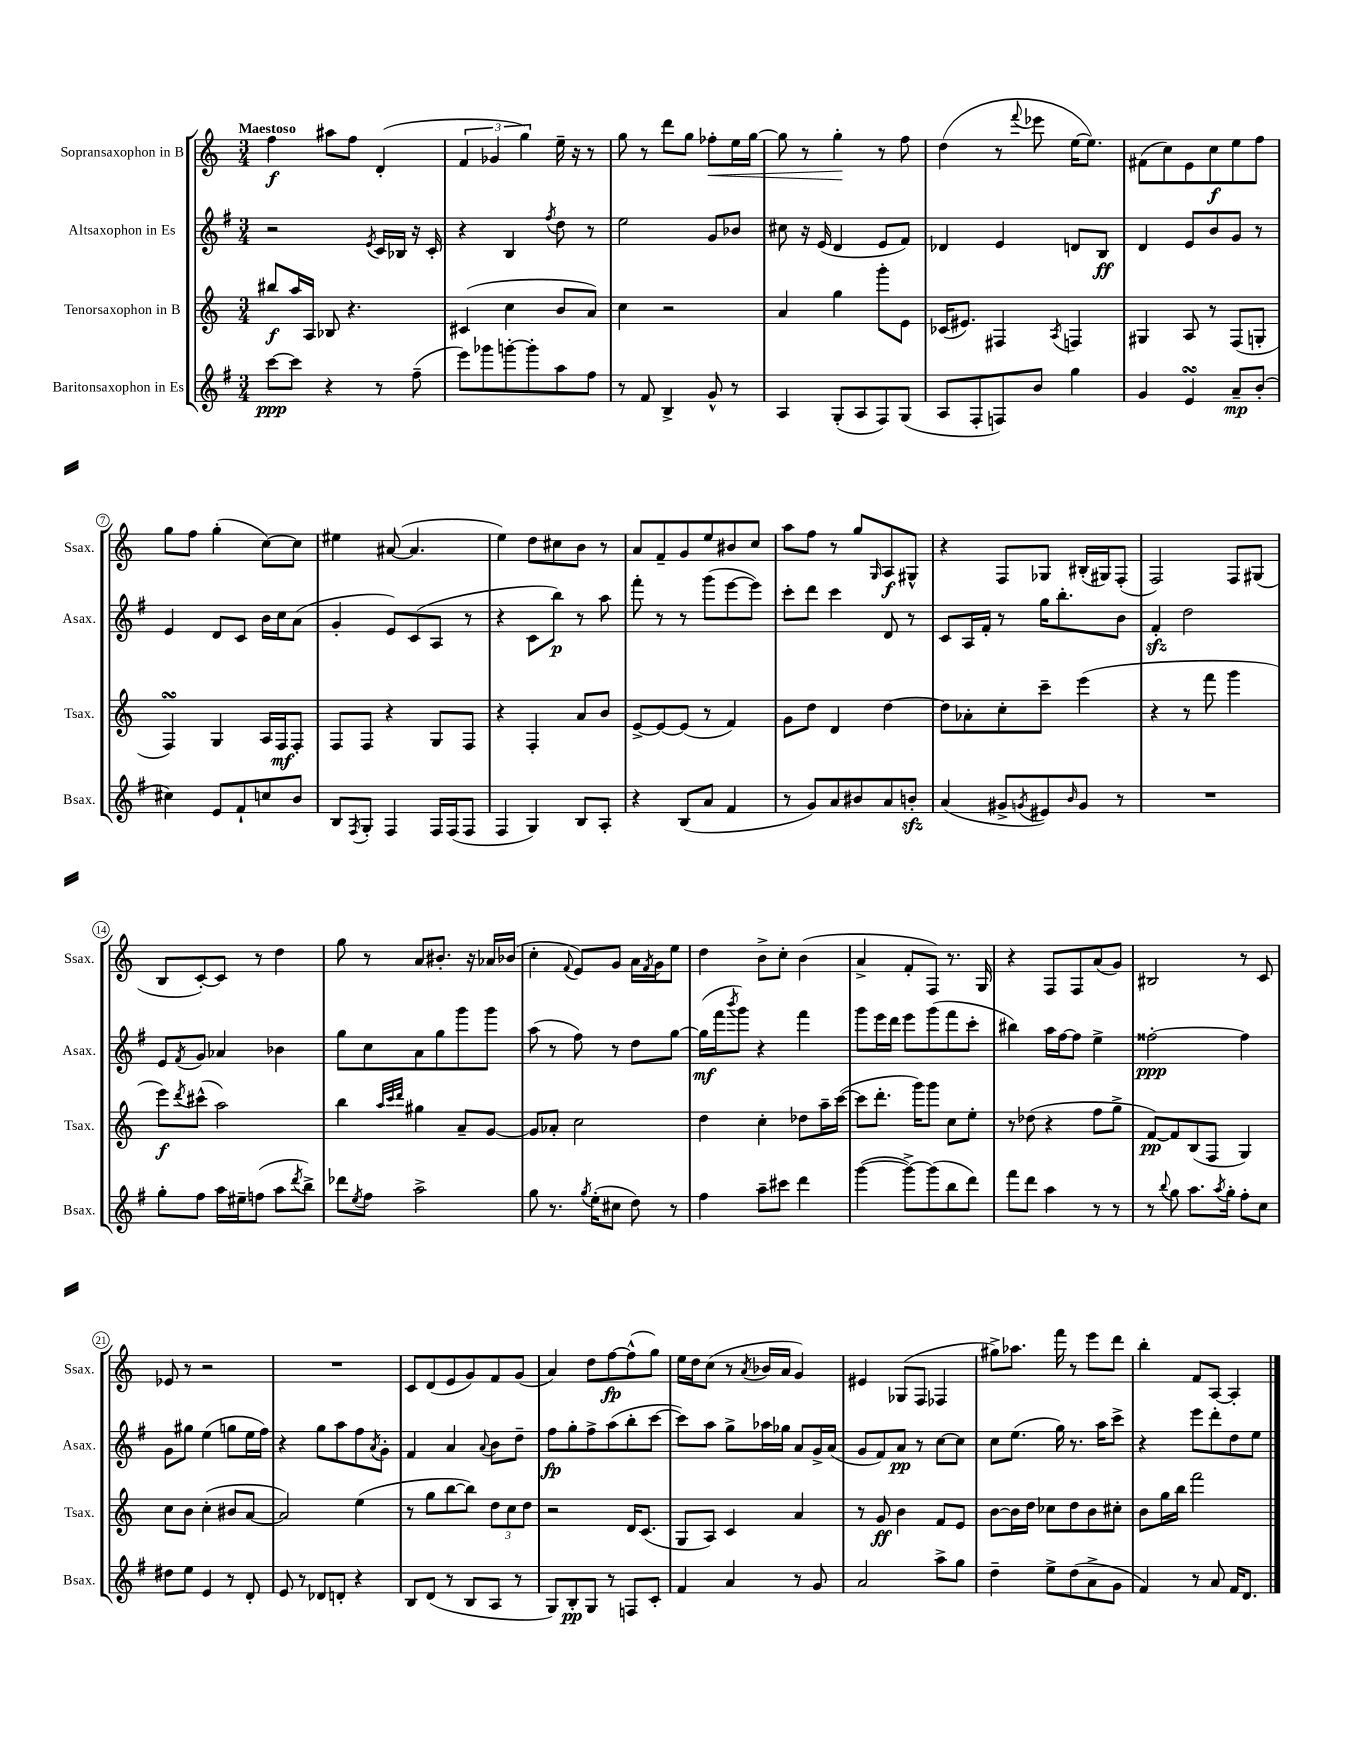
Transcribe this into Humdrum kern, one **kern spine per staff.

**kern	**dynam	**kern	**dynam	**kern	**dynam	**kern	**dynam
*part4	*part4	*part3	*part3	*part2	*part2	*part1	*part1
*staff4	*staff4	*staff3	*staff3	*staff2	*staff2	*staff1	*staff1
*I"Baritonsaxophon in Es	*	*I"Tenorsaxophon in B	*	*I"Altsaxophon in Es	*	*I"Sopransaxophon in B	*
*I'Bsax.	*	*I'Tsax.	*	*I'Asax.	*	*I'Ssax.	*
*clefG2	*	*clefG2	*	*clefG2	*	*clefG2	*
*k[f#]	*	*k[]	*	*k[f#]	*	*k[]	*
*M3/4	*	*M3/4	*	*M3/4	*	*M3/4	*
=1	=1	=1	=1	=1	=1	=1	=1
!	!	!	!	!	!	!LO:TX:a:B:t=Maestoso	!
[8ccc\L	ppp	8bb#X/L	f	2r	.	4ff\	f
8ccc\J]	.	16aa/L	.	.	.	.	.
.	.	16A/JJ	.	.	.	.	.
4r	.	8B-X/	.	.	.	8aa#X\L	.
.	.	4.r	.	.	.	8ff\J	.
.	.	.	.	8qe/	.	.	.
8r	.	.	.	16c/LL	.	(4d'/	.
.	.	.	.	16B-X/JJ	.	.	.
(8ff#~\	.	.	.	16r	.	.	.
.	.	.	.	16c'/	.	.	.
=2	=2	=2	=2	=2	=2	=2	=2
8eee\L)	.	(4c#X/	.	4r	.	6f/	.
8ggg-X\	.	.	.	.	.	.	.
.	.	.	.	.	.	6g-X/	.
[8gggn'\	.	4cc\	.	4B/	.	.	.
.	.	.	.	.	.	6gg\)	.
8ggg'\]	.	.	.	.	.	.	.
.	.	.	.	8qff#/	.	.	.
8aa\	.	8b/L	.	8dd\	.	16ee~\	.
.	.	.	.	.	.	16r	.
8ff#\J	.	8a/J)	.	8r	.	8r	.
=3	=3	=3	=3	=3	=3	=3	=3
8r	.	4cc\	.	2ee\	.	8gg\	.
8f#/	.	.	.	.	.	8r	.
4B^/	.	2r	.	.	.	8ddd\L	.
.	.	.	.	.	.	8gg\J	.
!	!	!	!	!	!	!	!LO:HP:b
8g^^/	.	.	.	8g/L	.	8ff-X'\L	<
8r	.	.	.	8b-X/J	.	16ee\L	.
.	.	.	.	.	.	[16gg\JJ	.
=4	=4	=4	=4	=4	=4	=4	=4
4A/	.	4a/	.	8cc#X\	.	8gg\]	.
.	.	.	.	16r	.	8r	.
.	.	.	.	(16e/	.	.	.
(8G'/L	.	4gg\	.	4d/	.	4gg'\	.
8A/	.	.	.	.	.	.	.
8F#/)	.	8ggg'\L	.	8e/L	.	8r	[
(8G/J	.	8e\J	.	8f#/J)	.	8ff\	.
=5	=5	=5	=5	=5	=5	=5	=5
8A/L	.	(16c-X/KL	.	4d-X/	.	(4dd\	.
.	.	8.e#X/J)	.	.	.	.	.
8F#'/	.	.	.	.	.	.	.
8Fn/)	.	4F#X/	.	4e/	.	8r	.
.	.	.	.	.	.	8qqfff/	.
8b/J	.	.	.	.	.	8eee-X\	.
.	.	8qA/	.	.	.	.	.
4gg\	.	4Fn/	.	8dn/L	.	[16ee\KL	.
.	.	.	.	.	.	8.ee\J])	.
.	.	.	.	8B/J	ff	.	.
=6	=6	=6	=6	=6	=6	=6	=6
4g/	.	4G#X/	.	4d/	.	(8f#X\L	.
.	.	.	.	.	.	8cc\)	.
4esSSS/	.	8A/	.	8e/L	.	8e\	.
.	.	8r	.	8b/	.	8cc\	f
8a~/L	mp	(8F/L	.	8g/J	.	8ee\	.
(8b'/J	.	8Gn'/J	.	8r	.	8ff\J	.
!!LO:LB:g=z
=7	=7	=7	=7	=7	=7	=7	=7
4cc#X\)	.	4FsSSs/)	.	4e/	.	8gg\L	.
.	.	.	.	.	.	8ff\J	.
8e/L	.	4G/	.	8d/L	.	(4gg'\	.
8f#`/	.	.	.	8c/J	.	.	.
8ccn/	.	16A/LL	.	16b\LL	.	[8cc\L)	.
.	.	16F/J	mf	16cc\J	.	.	.
8b/J	.	8F'/J	.	(8a\J	.	8cc\J]	.
=8	=8	=8	=8	=8	=8	=8	=8
8B/L	.	8F/L	.	4g'/	.	4ee#X\	.
8qF#/	.	.	.	.	.	.	.
8G'/J	.	8F/J	.	.	.	.	.
4F#/	.	4r	.	8e/L)	.	([8a#X/	.
.	.	.	.	(8c/	.	4.a#/]	.
16F#/LL	.	8G/L	.	8A/J	.	.	.
(16F#/J	.	.	.	.	.	.	.
8F#/J	.	8F/J	.	8r	.	.	.
=9	=9	=9	=9	=9	=9	=9	=9
4F#/	.	4r	.	4r	.	4ee\)	.
4G/)	.	4F'/	.	8c\L	.	8dd\L	.
.	.	.	.	8bb\J)	p	8cc#X\	.
8B/L	.	8a/L	.	8r	.	8b\J	.
8A'/J	.	8b/J	.	8aa\	.	8r	.
=10	=10	=10	=10	=10	=10	=10	=10
4r	.	[8e^/L	.	8fff#'\	.	8a/L	.
.	.	8e/_	.	8r	.	8f~/	.
(8B/L	.	(8e/J]	.	8r	.	8g/	.
8a/J	.	8r	.	(8ggg\L	.	8ee/	.
4f#/	.	4f/)	.	[8eee\	.	8b#X/	.
.	.	.	.	8eee\J])	.	8cc/J	.
=11	=11	=11	=11	=11	=11	=11	=11
8r	.	8g\L	.	8ccc'\L	.	8aa\L	.
8g/L)	.	8dd\J	.	8ddd\J	.	8ff\J	.
8a/	.	4d/	.	4ccc\	.	8r	.
8b#X/	.	.	.	.	.	8gg/L	.
.	.	.	.	.	.	16qqG/	.
8a/	.	[4dd\	.	8d/	.	8A/	f
8bnzz'/J	.	.	.	8r	.	8G#X^^/J	.
=12	=12	=12	=12	=12	=12	=12	=12
(4a/	.	8dd\L]	.	8c/L	.	4r	.
.	.	8a-X'\	.	16A/L	.	.	.
.	.	.	.	16f#'/JJ	.	.	.
8g#X^/L	.	8cc'\	.	8r	.	8F/L	.
8qgn/	.	.	.	.	.	.	.
8e#X/)	.	8ccc~\J	.	16gg\KL	.	8G-X/J	.
.	.	.	.	8.bb'\	.	.	.
16qqb/	.	.	.	.	.	.	.
8g/J	.	(4eee\	.	.	.	(16B#X'/LL	.
.	.	.	.	.	.	16G#X/J)	.
8r	.	.	.	8b\J	.	(8F'/J	.
=13	=13	=13	=13	=13	=13	=13	=13
2.r	.	4r	.	4f#zz'/	.	2F/)	.
.	.	8r	.	2dd\	.	.	.
.	.	8fff\	.	.	.	.	.
.	.	4ggg\	.	.	.	8F/L	.
.	.	.	.	.	.	(8G#X/J	.
!!LO:LB:g=z
=14	=14	=14	=14	=14	=14	=14	=14
8gg'\L	.	8eee\L)	f	8e/L	.	8B/L	.
.	.	8qddd/	.	8qf#/	.	.	.
8ff#\J	.	(8ccc#X^^\J	.	8g/J	.	[8c'/)	.
16aa\LL	.	2aa\)	.	4a-X/	.	8c/J]	.
16ee#X~\J	.	.	.	.	.	.	.
(8ffn\J	.	.	.	.	.	8r	.
8aa\L	.	.	.	4b-X\	.	4dd\	.
8qddd/	.	.	.	.	.	.	.
8bb^\J)	.	.	.	.	.	.	.
=15	=15	=15	=15	=15	=15	=15	=15
8ddd-X\L	.	4bb\	.	8gg\L	.	8gg\	.
8qee/	.	.	.	.	.	.	.
8ff#\J	.	.	.	8cc\	.	8r	.
.	.	32qqaa/LLL	.	.	.	.	.
.	.	32qqccc/	.	.	.	.	.
.	.	32qqddd/JJJ	.	.	.	.	.
2aa^\	.	4gg#X\	.	8a\	.	8a/L	.
.	.	.	.	8gg\	.	8.b#X'/J	.
.	.	8a~/L	.	8ggg\	.	.	.
.	.	.	.	.	.	16r	.
.	.	[8g/J	.	8ggg\J	.	16a-X/LL	.
.	.	.	.	.	.	(16b-X/JJ	.
=16	=16	=16	=16	=16	=16	=16	=16
8gg\	.	8g/L]	.	(8aa\	.	4cc'\	.
8.r	.	8a-X'/J	.	8r	.	.	.
.	.	.	.	.	.	8qqf/	.
.	.	2cc\	.	8ff#\)	.	8e/L)	.
8qgg/	.	.	.	.	.	.	.
(16ee'\KL	.	.	.	.	.	.	.
8cc#X\J	.	.	.	8r	.	8g/J	.
8dd\)	.	.	.	8dd\L	.	16a\LL	.
.	.	.	.	.	.	8qf/	.
.	.	.	.	.	.	16g\J	.
8r	.	.	.	[8gg\J	.	8ee\J	.
=17	=17	=17	=17	=17	=17	=17	=17
4ff#\	.	4dd\	.	(16gg\LL]	mf	4dd\	.
.	.	.	.	16fff#\J	.	.	.
.	.	.	.	8qbbb/	.	.	.
.	.	.	.	8ggg\J)	.	.	.
8aa~\L	.	4cc'\	.	4r	.	8b^\L	.
8ccc#X\J	.	.	.	.	.	8cc'\J	.
4ddd\	.	8dd-X\L	.	4fff#\	.	(4b\	.
.	.	16aa~\L	.	.	.	.	.
.	.	([16ccc\JJ	.	.	.	.	.
=18	=18	=18	=18	=18	=18	=18	=18
([4ggg\	.	8ccc\L]	.	8ggg\L	.	4a^/	.
.	.	8.ddd'\J	.	16eee\L	.	.	.
.	.	.	.	16ddd\JJ	.	.	.
8ggg^\L_)	.	.	.	8eee\L	.	8f'/L	.
.	.	16ggg\KL)	.	.	.	.	.
(8ggg\]	.	8ggg\J	.	(8ggg\	.	8F/J)	.
8bb\	.	8cc\L	.	8fff#\	.	8.r	.
8ddd\J)	.	8ee'\J	.	8ccc'\J	.	.	.
.	.	.	.	.	.	16G/	.
=19	=19	=19	=19	=19	=19	=19	=19
8fff#\L	.	8r	.	4bb#X\)	.	4r	.
8ddd\J	.	(8dd-X\	.	.	.	.	.
4aa\	.	4r	.	16aa\LL	.	8F/L	.
.	.	.	.	[16ff#\J	.	.	.
.	.	.	.	8ff#\J]	.	8F/	.
8r	.	8ff\L	.	4ee^\	.	(8a/	.
8r	.	8gg^\J	.	.	.	8g/J)	.
=20	=20	=20	=20	=20	=20	=20	=20
8r	.	[8f/L)	pp	[2ff##X'\	ppp	2B#X/	.
8qqbb/	.	.	.	.	.	.	.
8gg\	.	8f/]	.	.	.	.	.
8.aa\L	.	(8B/	.	.	.	.	.
.	.	8F/J	.	.	.	.	.
8qaa/	.	.	.	.	.	.	.
16gg'\Jk	.	.	.	.	.	.	.
8ff#'\L	.	4G/)	.	4ff##\]	.	8r	.
8cc\J	.	.	.	.	.	8c/	.
!!LO:LB:g=z
=21	=21	=21	=21	=21	=21	=21	=21
8dd#X\L	.	8cc\L	.	8g\L	.	8e-X/	.
8ee\J	.	8b\J	.	8gg#X\J	.	8r	.
4e/	.	(4cc'\	.	(4ee\	.	2r	.
8r	.	8b#X/L	.	8ggn\L	.	.	.
8d'/	.	[8a/J	.	16ee\L	.	.	.
.	.	.	.	16ff#\JJ)	.	.	.
=22	=22	=22	=22	=22	=22	=22	=22
8e/	.	2a/])	.	4r	.	2.r	.
8r	.	.	.	.	.	.	.
8d-X/L	.	.	.	8gg\L	.	.	.
8dn'/J	.	.	.	8aa\	.	.	.
4r	.	(4ee\	.	8ff#\	.	.	.
.	.	.	.	8qa/	.	.	.
.	.	.	.	8g'\J	.	.	.
=23	=23	=23	=23	=23	=23	=23	=23
8B/L	.	8r	.	4f#/	.	8c/L	.
(8d/J	.	8gg\L	.	.	.	(8d/	.
8r	.	[8bb\	.	4a/	.	8e/	.
8B/L	.	8bb\J])	.	.	.	8g/)	.
.	.	.	.	8qqa/	.	.	.
8A/J	.	12dd\L	.	8b\L	.	8f/	.
.	.	12cc\	.	.	.	.	.
8r	.	.	.	8dd~\J	.	(8g/J	.
.	.	12dd\J	.	.	.	.	.
=24	=24	=24	=24	=24	=24	=24	=24
8G/L)	.	2r	.	8ff#\L	fp	4a/)	.
8B'/	pp	.	.	8gg'\	.	.	.
8G/J	.	.	.	8ff#^\	.	8dd\L	.
8r	.	.	.	(8aa\	.	[8ff\	fp
8Fn/L	.	16d/KL	.	8bb'\	.	(8ff^^\]	.
.	.	(8.c/J	.	.	.	.	.
8c'/J	.	.	.	[8ccc\J	.	8gg\J)	.
=25	=25	=25	=25	=25	=25	=25	=25
4f#/	.	8G/L	.	8ccc\L])	.	16ee\LL	.
.	.	.	.	.	.	16dd\J	.
.	.	8A/J)	.	8aa\J	.	(8cc\J	.
4a/	.	4c/	.	8gg^\L	.	8r	.
.	.	.	.	.	.	8qa/	.
.	.	.	.	16aa-X\L	.	16b-X/LL	.
.	.	.	.	16gg-X\JJ	.	16a/JJ	.
8r	.	4a/	.	8a/L	.	4g/)	.
8g/	.	.	.	16g^/L	.	.	.
.	.	.	.	(16a/JJ	.	.	.
=26	=26	=26	=26	=26	=26	=26	=26
2a/	.	8r	.	8g/L	.	4e#X/	.
.	.	8g/	ff	8f#/)	.	.	.
.	.	4b\	.	8a/J	pp	(8G-X/L	.
.	.	.	.	8r	.	8F/J	.
8aa^\L	.	8f/L	.	[8cc\L	.	4F-X/	.
8gg\J	.	8e/J	.	8cc\J]	.	.	.
=27	=27	=27	=27	=27	=27	=27	=27
4dd~\	.	[8b\L	.	8cc\L	.	8gg#X^\L)	.
.	.	16b\L]	.	(8.ee\J	.	8.aa-X\J	.
.	.	16dd\JJ	.	.	.	.	.
8ee^\L	.	8cc-X\L	.	.	.	.	.
.	.	.	.	16gg\)	.	16fff\	.
(8dd\	.	8dd\	.	8.r	.	8r	.
8a^\	.	8b\	.	.	.	8eee\L	.
.	.	.	.	16aa\KL	.	.	.
8g\J	.	8cc#X'\J	.	8ccc^\J	.	8ddd\J	.
=28	=28	=28	=28	=28	=28	=28	=28
4f#/)	.	8b\L	.	4r	.	4bb'\	.
.	.	16gg\L	.	.	.	.	.
.	.	16bb\JJ	.	.	.	.	.
8r	.	2fff\	.	8eee\L	.	8f/L	.
8a/	.	.	.	8ddd'\	.	[8A/J	.
16f#/KL	.	.	.	8dd\	.	4A'/]	.
8.d/J	.	.	.	.	.	.	.
.	.	.	.	8ee\J	.	.	.
==	==	==	==	==	==	==	==
*-	*-	*-	*-	*-	*-	*-	*-
